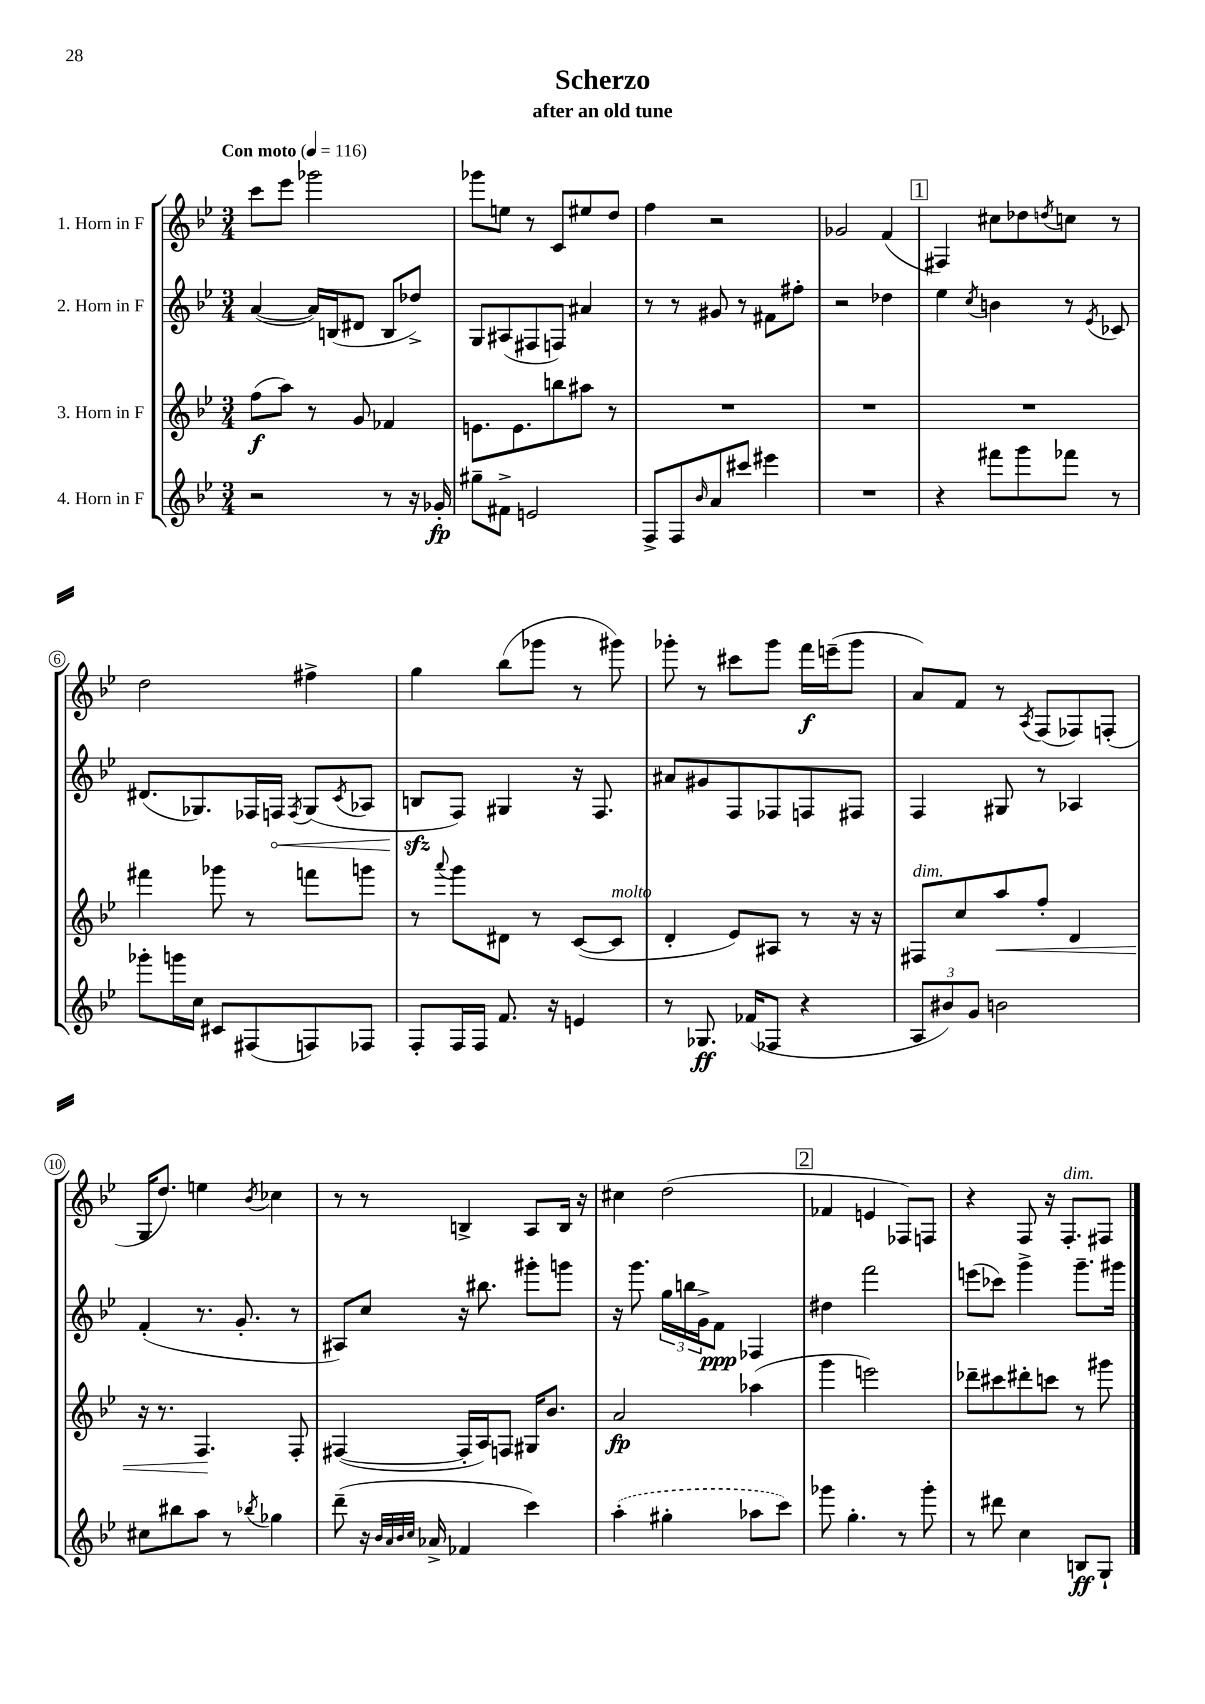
\header { title = "Scherzo" subtitle = "after an old tune" }
<<
\new StaffGroup <<
\new Staff = "s0" \with { instrumentName = "1. Horn in F" } {
    \clef treble \key bes \major \numericTimeSignature \time 3/4 \tempo "Con moto" 4 = 116
    c'''8 ees'''8 ges'''2 |
    ges'''8 e''8 r8 c'8 eis''8 d''8 |
    f''4 r2 |
    ges'2 f'4( |
    \mark \markup { \box "1" } fis4) cis''8 des''8 \acciaccatura { d''8 } c''8 r8 |
    d''2 fis''4-> |
    g''4 bes''8( ges'''8 r8 gis'''8) |
    ges'''8-. r8 cis'''8 ges'''8 f'''16\f e'''16--( ges'''8 |
    a'8) f'8 r8 \acciaccatura { a8 } f8( fes8) f8-.( |
    g16 d''8.) e''4 \acciaccatura { bes'8 } ces''4 |
    r8 r8 b4-> a8 b16 r16 |
    cis''4 d''2( |
    \mark \markup { \box "2" } fes'4 e'4 fes8) f8 |
    r4 f8 r16 f8.-.^\markup { \italic "dim." } fis8 \bar "|." |
}
\new Staff = "s1" \with { instrumentName = "2. Horn in F" } {
    \clef treble \key bes \major \numericTimeSignature \time 3/4
    a'4~( a'16) b16( dis'8 b8 des''8->) |
    g8 ais8( fis8 f8) ais'4 |
    r8 r8 gis'8 r8 fis'8 fis''8-. |
    r2 des''4 |
    \mark \markup { \box "1" } ees''4 \acciaccatura { c''8 } b'4 r8 \acciaccatura { ees'8 } ces'8 |
    dis'8.( ges8.) fes16 \once \override Hairpin.circled-tip = ##t f16\< \acciaccatura { f8 } ges8( \acciaccatura { c'8 } aes8 |
    b8\sfz\! f8) gis4 r16 f8. |
    ais'8 gis'8 f8 fes8 f8 fis8 |
    f4 gis8 r8 aes4 |
    f'4-.( r8. g'8.-. r8 |
    ais8) c''8 r16 bis''8. gis'''8-. g'''8 |
    r16 g'''8. \tuplet 3/2 { g''16 b''16 g'16-> } f'8\ppp fes4 |
    \mark \markup { \box "2" } dis''4 f'''2 |
    e'''8( ces'''8) g'''4-> g'''8.-- gis'''16 \bar "|." |
}
\new Staff = "s2" \with { instrumentName = "3. Horn in F" } {
    \clef treble \key bes \major \numericTimeSignature \time 3/4
    f''8\f( a''8) r8 g'8 fes'4 |
    e'8. e'8. b''8 ais''8 r8 |
    R2. |
    R2. |
    \mark \markup { \box "1" } R2. |
    fis'''4 ges'''8 r8 f'''8 g'''8 |
    r8 \appoggiatura { a'''8 } g'''8 dis'8 r8 c'8~( c'8^\markup { \italic "molto" } |
    d'4-. ees'8) ais8 r8 r16 r16 |
    fis8^\markup { \italic "dim." } c''8 a''8\< f''8-. d'4 |
    r16 r8. f4.\! f8-. |
    fis4~( fis16-. a16) f8 gis16 bes'8. |
    a'2\fp aes''4( |
    \mark \markup { \box "2" } g'''4 e'''2) |
    des'''8-- cis'''8 dis'''8-. c'''8 r8 gis'''8 \bar "|." |
}
\new Staff = "s3" \with { instrumentName = "4. Horn in F" } {
    \clef treble \key bes \major \numericTimeSignature \time 3/4
    r2 r8 r16 ges'16-.\fp |
    gis''8-- fis'8-> e'2 |
    f8-> f8 \grace { bes'16 } a'8 cis'''8 eis'''4 |
    R2. |
    \mark \markup { \box "1" } r4 fis'''8 g'''8 fes'''8 r8 |
    ges'''8-. g'''16 c''16 cis'8 fis8( f8) fes8 |
    f8-. f16 f16 f'8. r16 e'4 |
    r8 ges8.\ff fes'16( fes8 r4 |
    \tuplet 3/2 { a8 bis'8) g'8 } b'2 |
    cis''8 bis''8 a''8 r8 \acciaccatura { bes''8 } ges''4 |
    d'''8--( r16 \grace { bes'32 a'32 bes'32 c''32 } aes'16-> fes'4 c'''4) |
    \once \slurDashed a''4-.( gis''4-. aes''8 c'''8) |
    \mark \markup { \box "2" } ges'''8 g''4.-. r8 ges'''8-. |
    r8 dis'''8 c''4 b8\ff g8-! \bar "|." |
}
>>
>>
\layout { \context { \Score \override BarNumber.stencil = #(make-stencil-circler 0.1 0.3 ly:text-interface::print) } }
